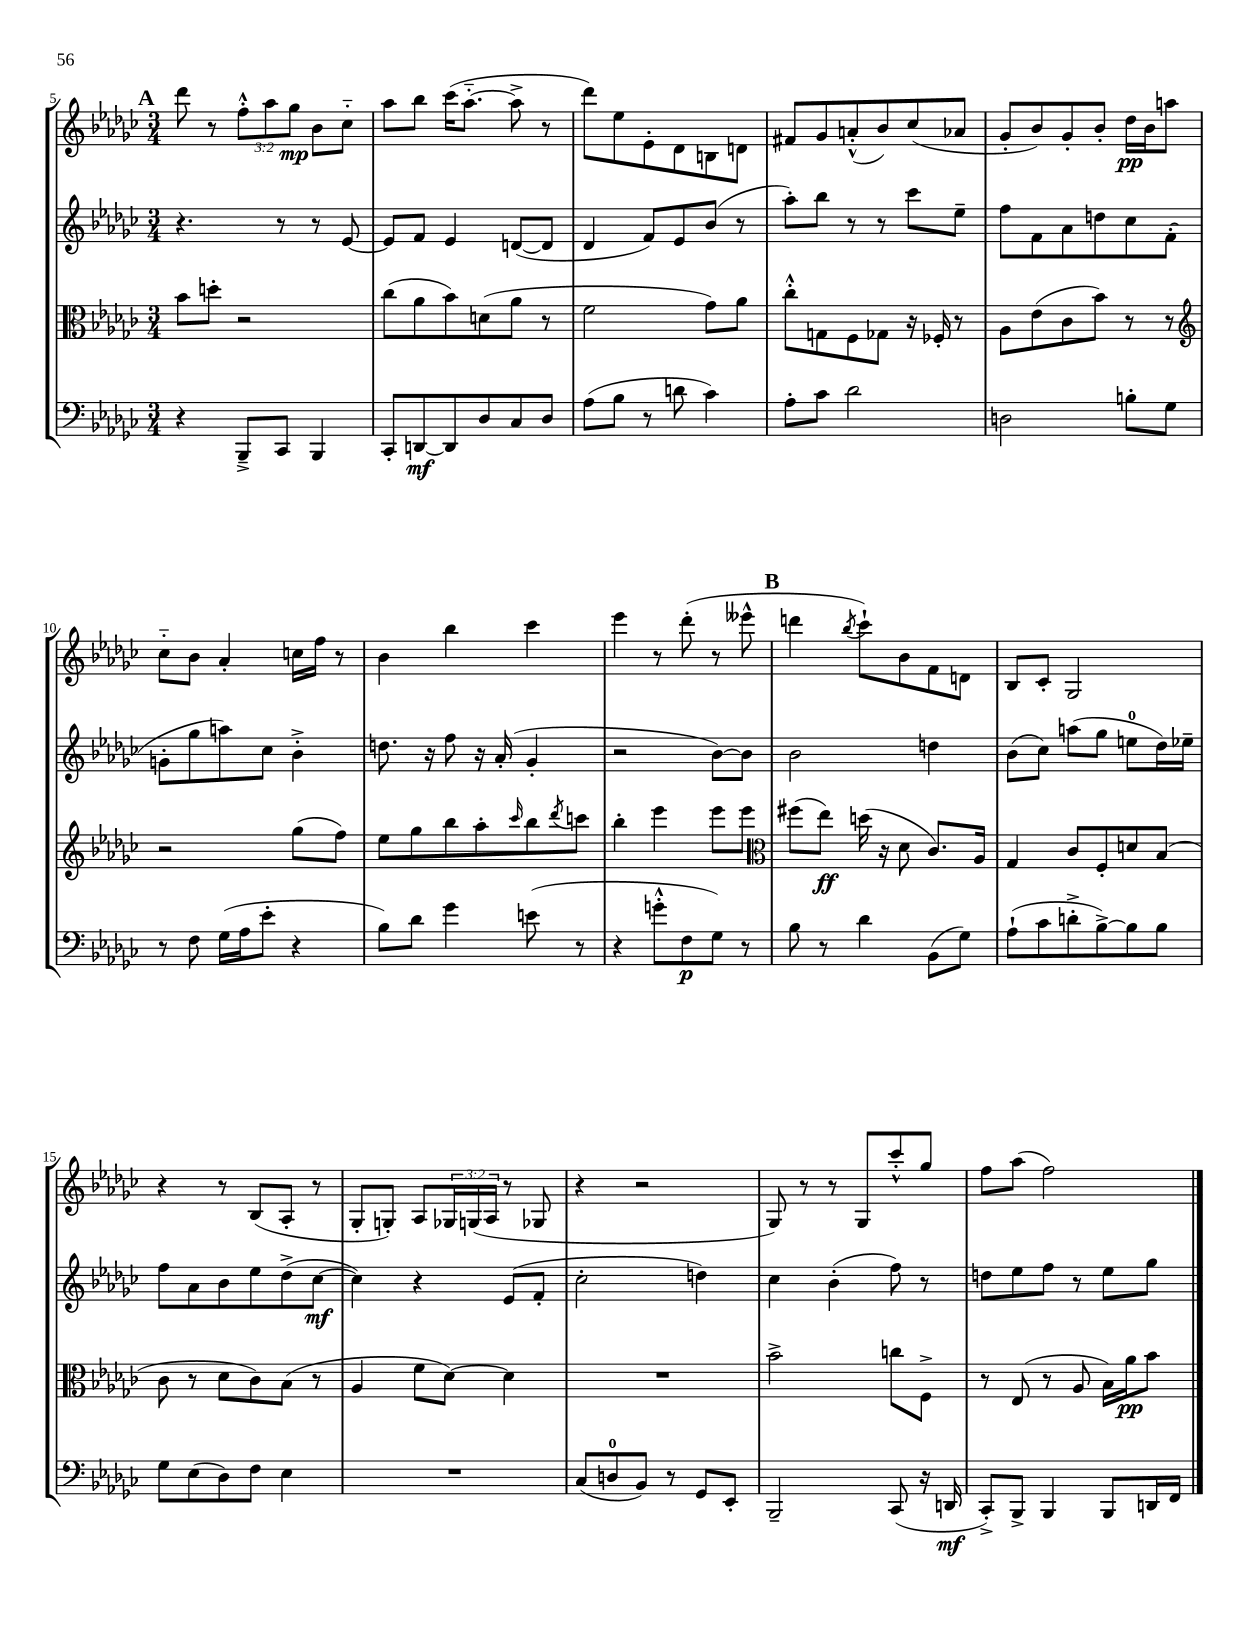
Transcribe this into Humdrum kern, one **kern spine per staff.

**kern	**kern	**kern	**kern
*staff4	*staff3	*staff2	*staff1
*clefF4	*clefC3	*clefG2	*clefG2
*k[b-e-a-d-g-c-]	*k[b-e-a-d-g-c-]	*k[b-e-a-d-g-c-]	*k[b-e-a-d-g-c-]
*M3/4	*M3/4	*M3/4	*M3/4
4r	8b-	4.r	8ddd-
.	8dd'	.	8r
8BBB-~^	2r	.	12ff'^^
.	.	.	12aa-
8CC-	.	8r	.
.	.	.	12gg-
4BBB-	.	8r	8b-
.	.	[8e-	8cc-'~
=	=	=	=
8CC-'	(8cc-	8e-]	8aa-
[8DD	8a-	8f	8bb-
8DD]	8b-)	4e-	(16ccc-
.	.	.	[8.aa-'~
8D-	(8d	.	.
8C-	8a-	([8d	8aa-^]
8D-	8r	8d]	8r
=	=	=	=
(8A-	2f	4d-	8ddd-)
8B-	.	.	8ee-
8r	.	8f)	8e-'
8d	.	8e-	8d-
4c-)	8g-)	(8b-	8B
.	8a-	8r	8d
=	=	=	=
8A-'	8cc-'^^	8aa-')	8f#
8c-	8G	8bb-	8g-
2d-	8F	8r	(8a'^^
.	8G-	8r	8b-)
.	16r	8ccc-	(8cc-
.	16F-'	.	.
.	8r	8ee-~	8a-
=	=	=	=
2D	8A-	8ff	8g-'
.	(8e-	8f	8b-)
.	8c-	8a-	8g-'
.	8b-)	8dd	8b-'
8B'	8r	8cc-	16dd-
.	.	.	16b-
8G-	8r	(8f'	8aa
=	=	=	=
*	*clefG2	*	*
8r	2r	8g'	8cc-'~
8F	.	8gg-	8b-
(16G-	.	8aa)	4a-'
16A-	.	.	.
8e-'	.	8cc-	.
4r	(8gg-	4b-'^	16cc
.	.	.	16ff
.	8ff)	.	8r
=	=	=	=
8B-)	8ee-	8.dd	4b-
8d-	8gg-	.	.
.	.	16r	.
4g-	8bb-	8ff	4bb-
.	8aa-'	16r	.
.	.	(16a-'	.
.	16qqccc-	.	.
(8e	8bb-	4g-'	4ccc-
.	8qddd-	.	.
8r	8ccc	.	.
=	=	=	=
4r	4bb-'	2r	4eee-
8g'^^	4eee-	.	8r
8F	.	.	(8ddd-'
8G-)	8eee-	[8b-)	8r
8r	8eee-	8b-]	8eee--^^
=	=	=	=
*	*clefC3	*	*
8B-	(8ff#	2b-	4ddd
8r	8ee-)	.	.
.	.	.	8qbb-
4d-	(16dd	.	8ccc-`)
.	16r	.	.
.	8d-	.	8b-
(8BB-	8.c-)	4dd	8f
8G-)	.	.	8d
.	16A-	.	.
=	=	=	=
(8A-`	4G-	(8b-	8B-
8c-	.	8cc-)	8c-'
8d'^	8c-	(8aa	2G-
[8B-^)	8F'	8gg-	.
8B-]	8d	8ee	.
8B-	(8B-	16dd-)	.
.	.	16ee-~	.
=	=	=	=
8G-	8c-	8ff	4r
(8E-	8r	8a-	.
8D-)	8d-	8b-	8r
8F	8c-)	8ee-	(8B-
4E-	(8B-	(8dd-^	8A-'
.	8r	[8cc-	8r
=	=	=	=
2.r	4A-	4cc-])	8G-'
.	.	.	8G')
.	8f	4r	8A-
.	[8d-)	.	24G-
.	.	.	(24G
.	.	.	24A-
.	4d-]	(8e-	8r
.	.	8f'	8G-
=	=	=	=
(8C-	2.r	2cc-'	4r
8D	.	.	.
8BB-)	.	.	2r
8r	.	.	.
8GG-	.	4dd)	.
8EE-'	.	.	.
=	=	=	=
2BBB-~	2b-^	4cc-	8G-)
.	.	.	8r
.	.	(4b-'	8r
.	.	.	8G-
(8CC-	8cc	8ff)	8ccc-'^^
16r	8F^	8r	8gg-
16DD	.	.	.
=	=	=	=
8CC-'^)	8r	8dd	8ff
8BBB-^	(8E-	8ee-	(8aa-
4BBB-	8r	8ff	2ff)
.	8A-	8r	.
8BBB-	16B-)	8ee-	.
.	16a-	.	.
16DD	8b-	8gg-	.
16FF	.	.	.
==	==	==	==
*-	*-	*-	*-
